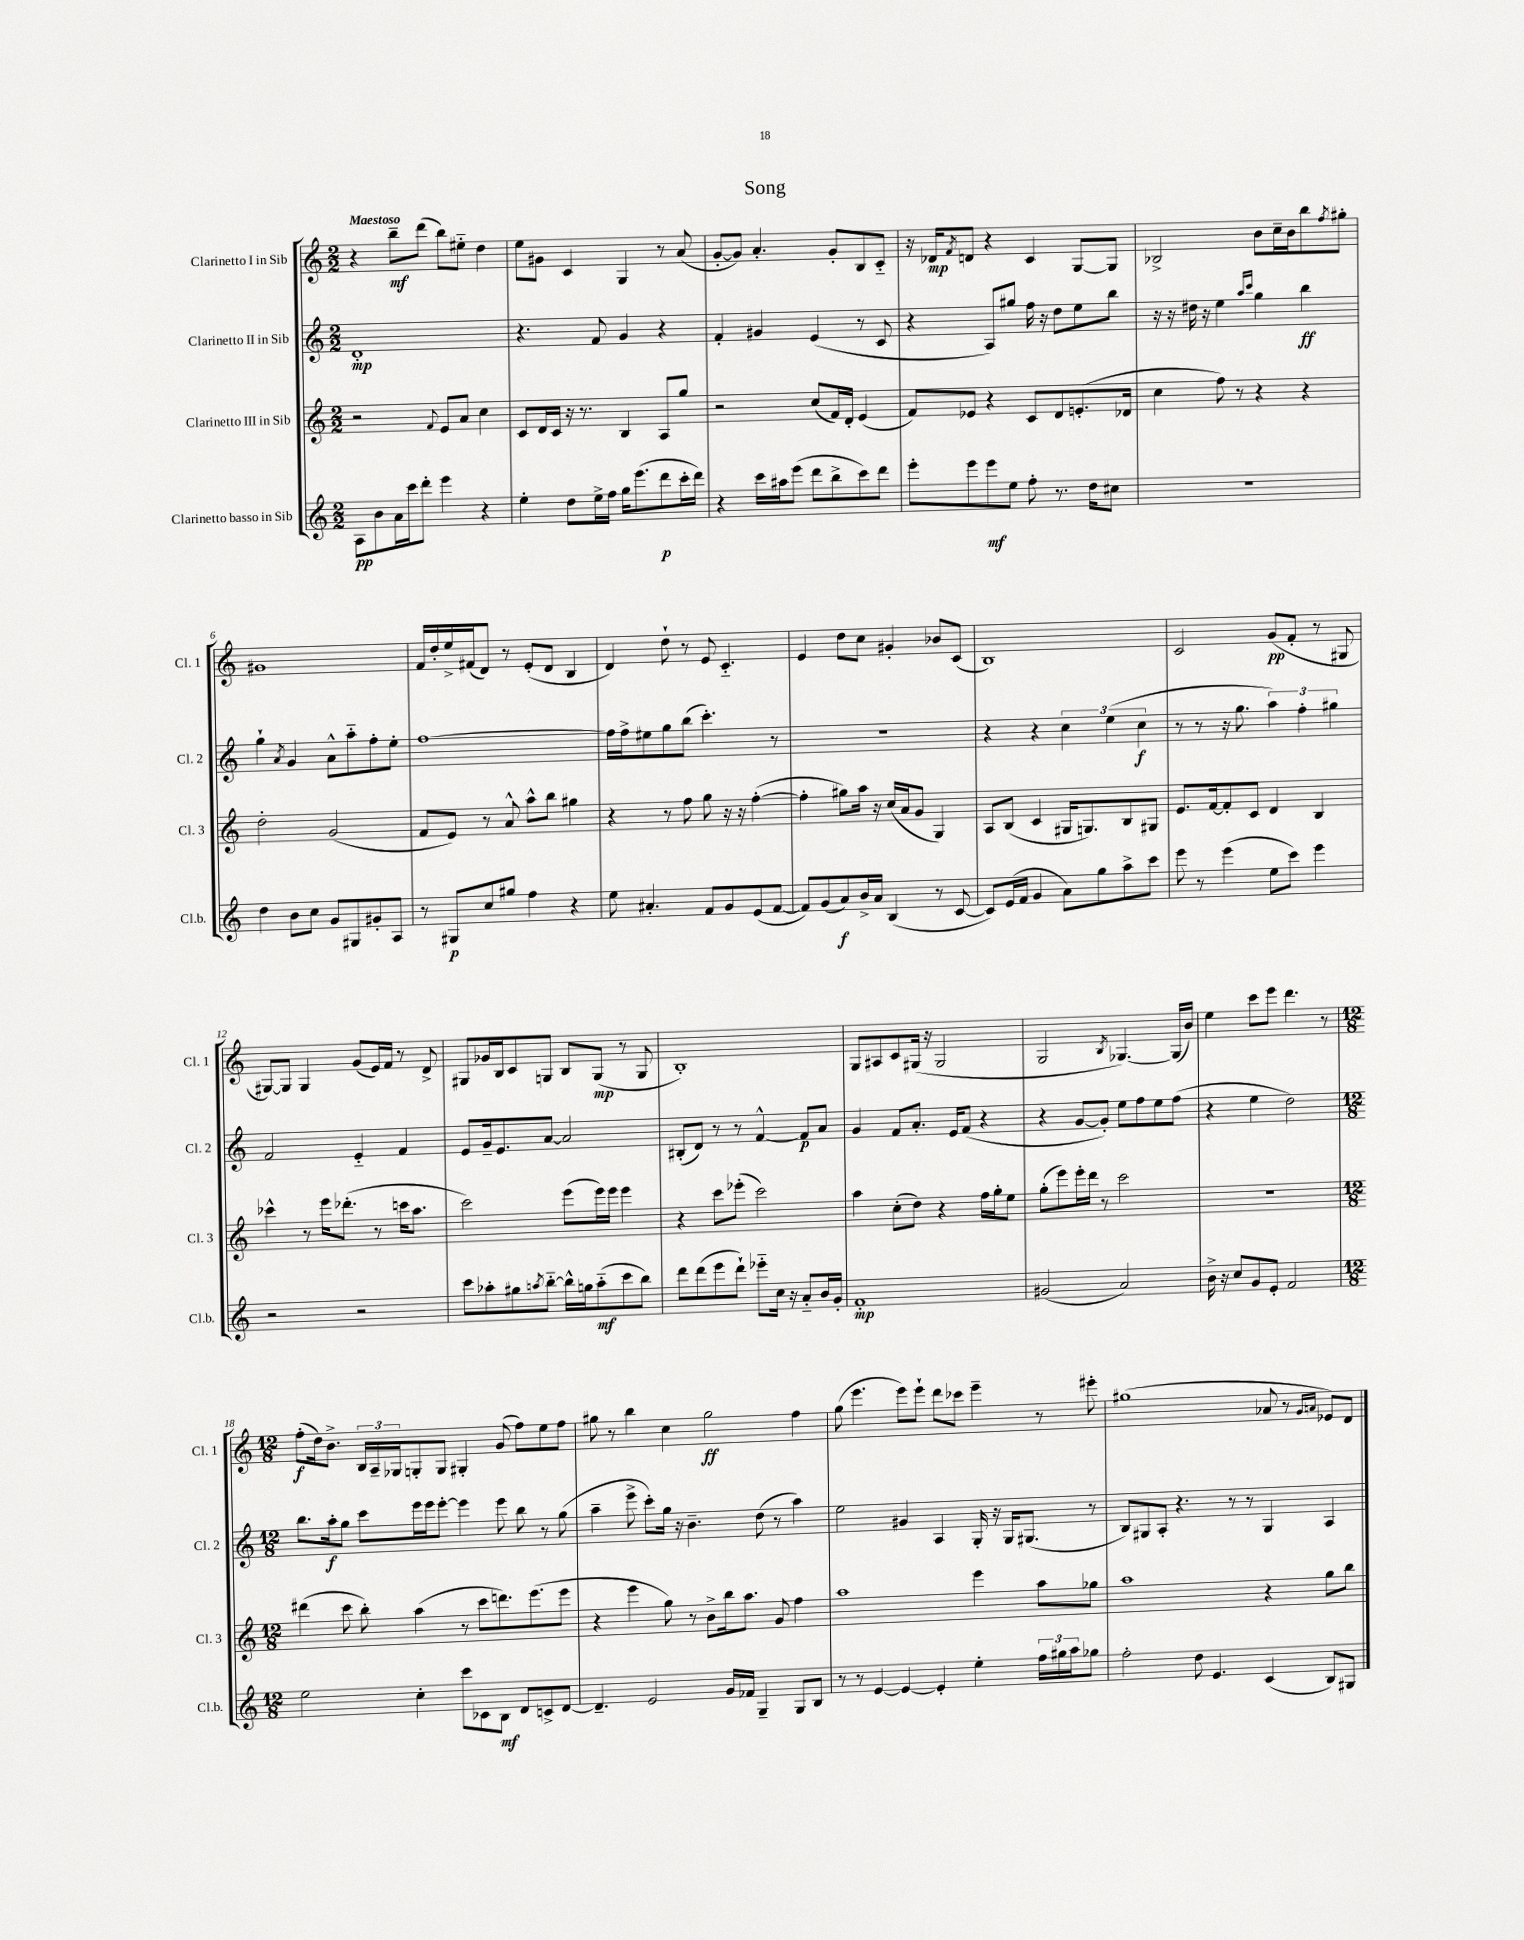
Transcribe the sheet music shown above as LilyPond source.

\header { title = "Song" }
<<
\new StaffGroup <<
\new Staff = "s0" \with { instrumentName = "Clarinetto I in Sib" shortInstrumentName = "Cl. 1" } {
    \clef treble \key c \major \numericTimeSignature \time 2/2 \tempo "Maestoso"
    r4 b''8--\mf d'''8( b''8) eis''8-_ d''4 |
    e''8 gis'8 c'4 g4 r8 a'8( |
    g'8~-. g'8) a'4.-. g'8-. b8 c'8-_ |
    r16 des'16\mp \acciaccatura { f'8 } d'8 r4 c'4 g8~ g8 |
    bes2-> b'8 c''16-- b'16 b''8 \acciaccatura { f''8 } gis''8-. |
    gis'1 |
    f'16 d''16-. e''16-> fis'16( d'8) r8 e'8-.( d'8 b4 |
    d'4) d''8-! r8 e'8 c'4.-_ |
    e'4 d''8 c''8 gis'4-. bes'8 c'8( |
    b1) |
    c'2 g'8\pp( f'8-. r8 gis8 |
    gis8~) gis8 gis4 g'8( e'16) f'16 r8 d'8-> |
    gis8 ges'16 b16 c'8 g8 b8 g8\mp( r8 g8 |
    b1-.) |
    g8 ais8 c'8 gis16( r16 gis2 |
    g2 \acciaccatura { b8 } ges4.~) ges16( b'16) |
    e''4 c'''8 e'''8 d'''4. r8 |
    \numericTimeSignature \time 12/8 f''8-.\f( d''16) b'8.-> \tuplet 3/2 { b16 a16-- ges16 } g8-. g8 gis4-. g'8( f''8) e''8 f''8 |
    gis''8 r8 b''4 c''4 gis''2\ff f''4 |
    g''8( e'''4. e'''8) e'''8-! d'''8 ces'''8 e'''4-- r8 eis'''8-. |
    gis''1( aes'8 r8 \grace { g'16 a'16 } ees'8) d'8 \bar "|." |
}
\new Staff = "s1" \with { instrumentName = "Clarinetto II in Sib" shortInstrumentName = "Cl. 2" } {
    \clef treble \key c \major \numericTimeSignature \time 2/2
    d'1-.\mp |
    r4. f'8 g'4 r4 |
    f'4-. gis'4 e'4( r8 c'8 |
    r4 a8) gis''8 f''16 r16 d''8 e''8 b''8 |
    r16 r16 dis''16 r16 e''4 \grace { a''16 c'''16 } g''4 b''4\ff |
    g''4-! \acciaccatura { a'8 } g'4 a'8-^ a''8-_ f''8-. e''8-. |
    f''1~ |
    f''16 f''16-> eis''8 g''8 b''8( c'''4.-.) r8 |
    r1 |
    r4 r4 \tuplet 3/2 { c''4 e''4( c''4\f } |
    r8 r8 r16 g''8. \tuplet 3/2 { a''4) f''4-. gis''4 } |
    f'2 e'4-_ f'4 |
    e'8 g'16-- e'8. a'8~ a'2 |
    bis8-.( d'8) r8 r8 f'4~-^ f'8\p a'8 |
    g'4 f'8 a'8.-. e'16 f'8( r4 |
    r4 g'8~ g'8-.) e''8 f''8 e''8 f''8( |
    r4 e''4 d''2) |
    \numericTimeSignature \time 12/8 b''8. a''16-.\f g''8 c'''8 e'''16 e'''16 e'''8~-. e'''4 e'''8 b''8 r8 g''8( |
    a''4-- e'''8-> c'''8-.) g''16 r16 b'4.-- d''8( r8 a''4) |
    e''2 gis'4 a4 g16-. r16 g16 gis8.( r8 |
    b8) gis8 a8-. r4. r8 r8 gis4 a4 \bar "|." |
}
\new Staff = "s2" \with { instrumentName = "Clarinetto III in Sib" shortInstrumentName = "Cl. 3" } {
    \clef treble \key c \major \numericTimeSignature \time 2/2
    r2 \appoggiatura { f'8 } e'8 a'8 c''4 |
    c'8 d'16 c'16 r16 r8. b4 a8 g''8 |
    r2 c''8( f'16) d'16-. e'4( |
    f'8) ees'8 r4 c'8 d'8 e'8.-.( des'16 |
    c''4 f''8) r8 r4 r4 |
    d''2-. g'2( |
    f'8 e'8) r8 a'8-^ a''8-^ b''8 gis''4 |
    r4 r8 f''8 g''8 r16 r16 f''4~-.( |
    f''4-. gis''8) a''16 r16 c''16( a'16 g'8 g4) |
    a8 b8( c'4 gis16 g8.) b8 gis8 |
    e'8. f'16~ f'8-. c'8 d'4 b4 |
    ces'''4-^ r8 e'''16 des'''8.-.( r8 c'''16 a''8. |
    c'''2) e'''8( e'''16) e'''16 e'''4 |
    r4 c'''8 ees'''8-.( c'''2) |
    a''4 c''8-.( d''8) r4 f''16 g''16-. e''8 |
    g''8-.( e'''8) e'''16-. d'''16 r8 c'''2 |
    r1 |
    \numericTimeSignature \time 12/8 dis'''4( c'''8 b''8-.) a''4( r8 c'''8 d'''8.) e'''8.( e'''8 |
    r4 e'''4 g''8) r8 b'8-> b''16 a''8. g'8 f''4 |
    a''1 e'''4 a''8 ges''8 |
    a''1 r4 g''8 b''8 \bar "|." |
}
\new Staff = "s3" \with { instrumentName = "Clarinetto basso in Sib" shortInstrumentName = "Cl.b." } {
    \clef treble \key c \major \numericTimeSignature \time 2/2
    a8\pp b'8 a'16 c'''16 d'''8-. e'''4 r4 |
    e''4-. d''8 e''16-> f''16 g''16 e'''8.( d'''8\p c'''16-. d'''16) |
    r4 c'''16 ais''16 e'''8( d'''8 b''8-> c'''8) d'''8 |
    e'''8-. e'''8 e'''8\mf e''8 f''8-. r8. d''16 cis''8 |
    R1 |
    d''4 b'8 c''8 g'8 gis8 gis'8-. a8 |
    r8 gis8\p c''8 gis''8 f''4 r4 |
    e''8 ais'4.-. f'8 g'8 e'8( f'8~ |
    f'8) g'8( a'8\f) b'16-> a'16 b4( r8 c'8~ |
    c'8) e'16( f'16 g'4 a'8) g''8 a''8-> c'''8 |
    e'''8 r8 e'''4( e''8 c'''8) e'''4 |
    r2 r2 |
    c'''8 aes''8-. gis''8 \acciaccatura { a''8 } b''8~-_ b''16-^ g''16 a''8-_\mf( c'''8 b''8) |
    d'''8 d'''8( e'''8 d'''8-!) ees'''8-_ c''16 r16 a'8-_ b'16 g'16-. |
    f'1-.\mp |
    gis'2( a'2) |
    b'16-> r16 c''8 g'8 e'8-. f'2 |
    \numericTimeSignature \time 12/8 e''2 c''4-. c'''8 ces'8 b8\mf d'8 c'8-> d'8~ |
    d'4.-- e'2 g'16 fes'16 g4-- g8 b8 |
    r8 r8 e'4~ e'4~ e'4-. e''4-. \tuplet 3/2 { f''16 gis''16 a''16 } ges''8 |
    f''2-. d''8 e'4. c'4( b8) gis8 \bar "|." |
}
>>
>>
